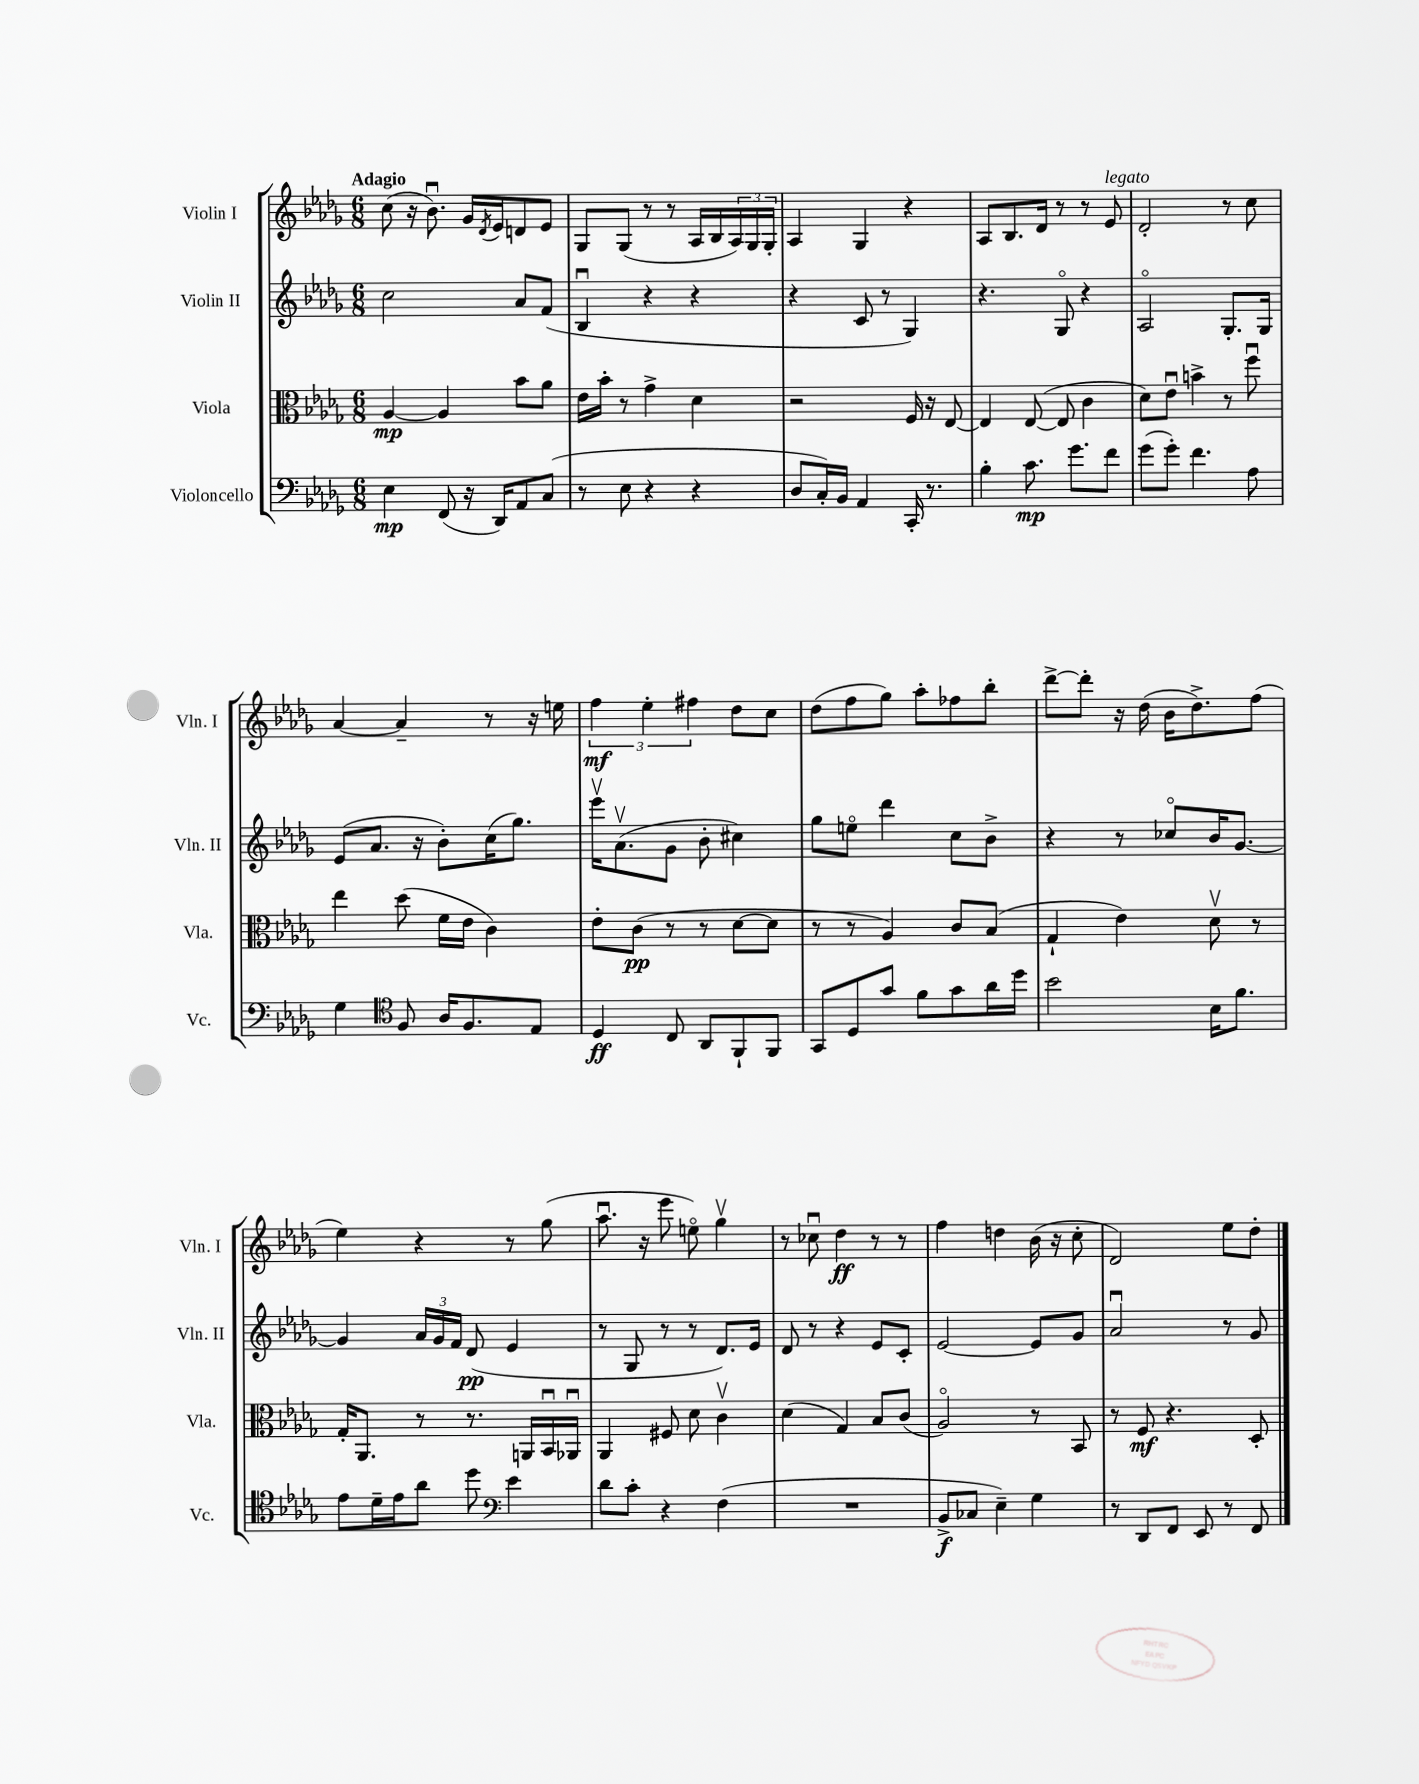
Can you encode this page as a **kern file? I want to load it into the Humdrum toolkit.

**kern	**dynam	**kern	**dynam	**kern	**dynam	**kern	**dynam
*part4	*part4	*part3	*part3	*part2	*part2	*part1	*part1
*staff4	*staff4	*staff3	*staff3	*staff2	*staff2	*staff1	*staff1
*I"Violoncello	*	*I"Viola	*	*I"Violin II	*	*I"Violin I	*
*I'Vc.	*	*I'Vla.	*	*I'Vln. II	*	*I'Vln. I	*
*clefF4	*	*clefC3	*	*clefG2	*	*clefG2	*
*k[b-e-a-d-g-]	*	*k[b-e-a-d-g-]	*	*k[b-e-a-d-g-]	*	*k[b-e-a-d-g-]	*
*M6/8	*	*M6/8	*	*M6/8	*	*M6/8	*
=1	=1	=1	=1	=1	=1	=1	=1
!	!	!	!	!	!	!LO:TX:a:B:t=Adagio	!
4E-\	mp	[4A-/	mp	2cc\	.	(8cc\	.
.	.	.	.	.	.	16r	.
.	.	.	.	.	.	8.b-u\)	.
(8FF/	.	4A-/]	.	.	.	.	.
16r	.	.	.	.	.	16g-/LL	.
.	.	.	.	.	.	8qd-/	.
16DD-/KL)	.	.	.	.	.	16e-/J	.
8AA-/	.	8b-\L	.	8a-/L	.	8dn/	.
(8C/J	.	8a-\J	.	(8f/J	.	8e-/J	.
=2	=2	=2	=2	=2	=2	=2	=2
8r	.	16e-\LL	.	4B-u/	.	8G-/L	.
.	.	16b-'\JJ	.	.	.	.	.
8E-\	.	8r	.	.	.	(8G-/J	.
4r	.	4g-^\	.	4r	.	8r	.
.	.	.	.	.	.	8r	.
4r	.	4d-\	.	4r	.	16A-/LL	.
.	.	.	.	.	.	16B-/	.
.	.	.	.	.	.	24A-/)	.
.	.	.	.	.	.	24G-/	.
.	.	.	.	.	.	24G-'/JJ	.
=3	=3	=3	=3	=3	=3	=3	=3
8D-/L	.	2r	.	4r	.	4A-/	.
16C'/L)	.	.	.	.	.	.	.
16BB-/JJ	.	.	.	.	.	.	.
4AA-/	.	.	.	8c/	.	4G-/	.
.	.	.	.	8r	.	.	.
16CC'/	.	16F/	.	4G-/)	.	4r	.
8.r	.	16r	.	.	.	.	.
.	.	[8E-/	.	.	.	.	.
=4	=4	=4	=4	=4	=4	=4	=4
4B-'\	.	4E-/]	.	4.r	.	8A-/L	.
.	.	.	.	.	.	8.B-/	.
8.c\	mp	([8E-/	.	.	.	.	.
.	.	.	.	.	.	16d-/Jk	.
.	.	8E-/]	.	8G-/	.	8r	.
8.g-\L	.	.	.	.	.	.	.
.	.	4c\	.	4r	.	8r	.
!	!	!	!	!	!	!LO:TX:a:i:t=legato	!
8f\J	.	.	.	.	.	8e-/	.
=5	=5	=5	=5	=5	=5	=5	=5
(8g-\L	.	8d-\L)	.	2A-/	.	2d-'/	.
8g-'\J)	.	8e-u\J	.	.	.	.	.
4.f\	.	4bn^\	.	.	.	.	.
.	.	8r	.	8.G-'/L	.	8r	.
8A-\	.	8ffu\	.	.	.	8cc\	.
.	.	.	.	16G-/Jk	.	.	.
!!LO:LB:g=z
=6	=6	=6	=6	=6	=6	=6	=6
4G-\	.	4ee-\	.	(8e-/L	.	[4a-/	.
.	.	.	.	8.a-/J	.	.	.
*clefC4	*	*	*	*	*	*	*
8F/	.	(8dd-\	.	.	.	4a-~/]	.
.	.	.	.	16r	.	.	.
16A-/KL	.	16f\LL	.	8b-'\L)	.	.	.
8.F/	.	16e-\JJ	.	.	.	.	.
.	.	4c\)	.	(16cc\K	.	8r	.
.	.	.	.	8.gg-\J)	.	.	.
8E-/J	.	.	.	.	.	16r	.
.	.	.	.	.	.	16een\	.
=7	=7	=7	=7	=7	=7	=7	=7
4D-/	ff	8e-'\L	.	16eee-v\KL	.	6ff\	mf
.	.	.	.	(8.a-v\	.	.	.
.	.	(8c\J	pp	.	.	.	.
.	.	.	.	.	.	6ee-'\	.
8C/	.	8r	.	8g-\J	.	.	.
.	.	.	.	.	.	6ff#X\	.
8AA-/L	.	8r	.	8b-'\	.	.	.
8FF`/	.	[8d-\L	.	4cc#X\)	.	8dd-\L	.
8FF/J	.	8d-\J]	.	.	.	8cc\J	.
=8	=8	=8	=8	=8	=8	=8	=8
8GG-/L	.	8r	.	8gg-\L	.	(8dd-\L	.
8D-/	.	8r	.	8een\J	.	8ff\	.
8g-/J	.	4A-/)	.	4ddd-\	.	8gg-\J)	.
8f\L	.	.	.	.	.	8aa-'\L	.
8g-\	.	8c/L	.	8cc\L	.	8ff-X\	.
16a-\L	.	(8B-/J	.	8b-^\J	.	8bb-'\J	.
16dd-\JJ	.	.	.	.	.	.	.
=9	=9	=9	=9	=9	=9	=9	=9
2b-\	.	4G-`/	.	4r	.	[8ddd-^\L	.
.	.	.	.	.	.	8ddd-'\J]	.
.	.	4e-\)	.	8r	.	16r	.
.	.	.	.	.	.	(16dd-\	.
.	.	.	.	8cc-X/L	.	16b-\KL	.
.	.	.	.	.	.	8.dd-^\)	.
16B-\KL	.	8d-v\	.	16b-/K	.	.	.
8.f\J	.	.	.	[8.g-/J	.	.	.
.	.	8r	.	.	.	(8ff\J	.
!!LO:LB:g=z
=10	=10	=10	=10	=10	=10	=10	=10
8e-\L	.	16G-'/KL	.	4g-/]	.	4ee-\)	.
.	.	8.AA-/J	.	.	.	.	.
16d-~\L	.	.	.	.	.	.	.
16e-\J	.	.	.	.	.	.	.
8a-\J	.	8r	.	24a-/LL	.	4r	.
.	.	.	.	24g-/	.	.	.
.	.	.	.	24f/JJ	.	.	.
8dd-\	.	8.r	.	(8d-/	pp	.	.
*clefF4	*	*	*	*	*	*	*
4e-\	.	.	.	4e-/	.	8r	.
.	.	16AAn/LL	.	.	.	.	.
.	.	16BB-u/	.	.	.	(8gg-\	.
.	.	16AA-Xu/JJ	.	.	.	.	.
=11	=11	=11	=11	=11	=11	=11	=11
8d-\L	.	4AA-/	.	8r	.	8.aa-u\	.
8c'\J	.	.	.	8G-/	.	.	.
.	.	.	.	.	.	16r	.
4r	.	8F#X/	.	8r	.	8eee-\	.
.	.	8d-\	.	8r	.	8een\)	.
(4F\	.	4cv\	.	8.d-/L)	.	4gg-v\	.
.	.	.	.	16e-/Jk	.	.	.
=12	=12	=12	=12	=12	=12	=12	=12
2.r	.	(4d-\	.	8d-/	.	8r	.
.	.	.	.	8r	.	8cc-Xu\	.
.	.	4G-/)	.	4r	.	4dd-\	ff
.	.	8B-/L	.	8e-/L	.	8r	.
.	.	(8c/J	.	8c'/J	.	8r	.
=13	=13	=13	=13	=13	=13	=13	=13
8BB-^/L	f	2A-/)	.	[2e-/	.	4ff\	.
8C-X/J	.	.	.	.	.	.	.
4E-~\)	.	.	.	.	.	4ddn\	.
4G-\	.	8r	.	8e-/L]	.	(16b-\	.
.	.	.	.	.	.	16r	.
.	.	8BB-/	.	8g-/J	.	8cc'\	.
=14	=14	=14	=14	=14	=14	=14	=14
8r	.	8r	.	2a-u/	.	2d-/)	.
8DD-/L	.	8F/	mf	.	.	.	.
8FF/J	.	4.r	.	.	.	.	.
8EE-/	.	.	.	.	.	.	.
8r	.	.	.	8r	.	8ee-\L	.
8FF/	.	8D-'/	.	8g-/	.	8dd-'\J	.
==	==	==	==	==	==	==	==
*-	*-	*-	*-	*-	*-	*-	*-
